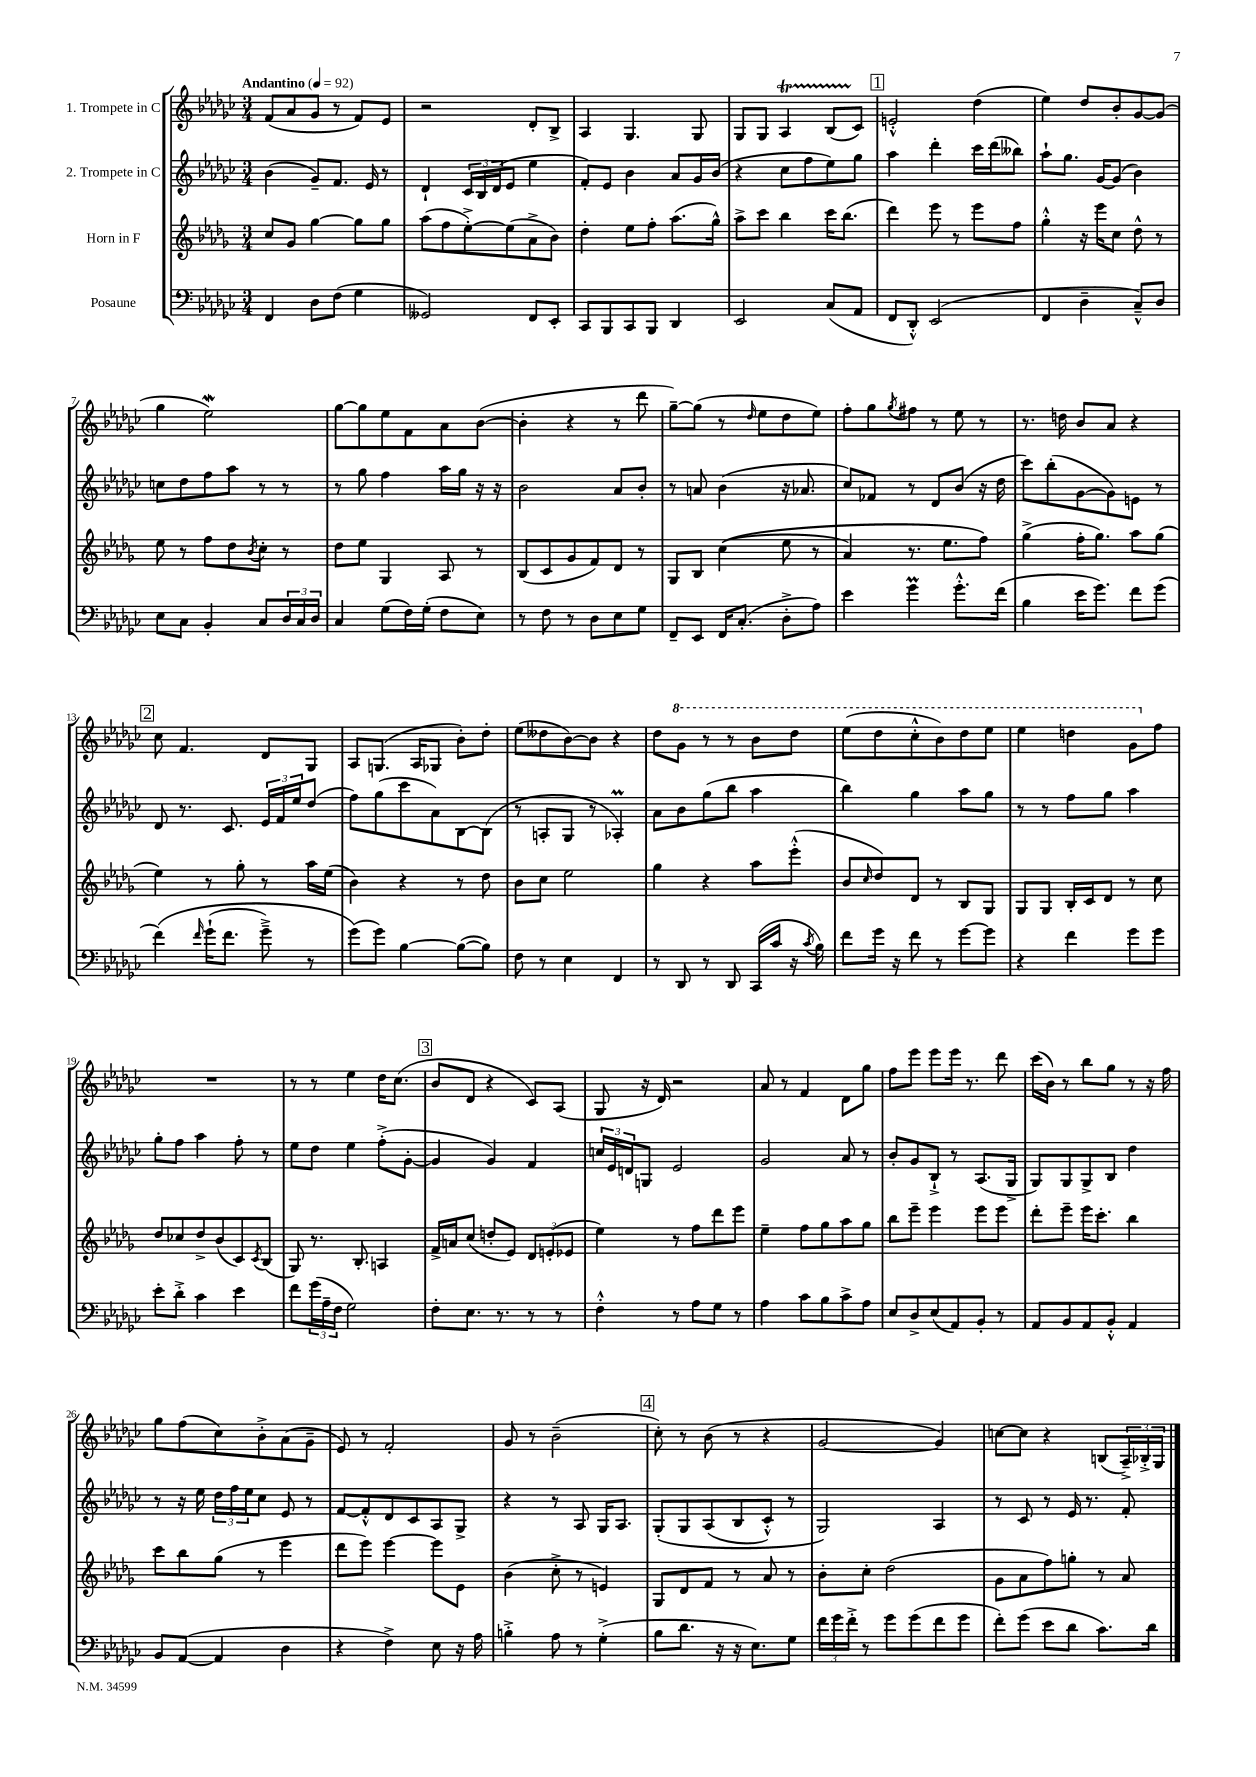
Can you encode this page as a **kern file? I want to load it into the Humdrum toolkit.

**kern	**kern	**kern	**kern
*staff4	*staff3	*staff2	*staff1
*clefF4	*clefG2	*clefG2	*clefG2
*k[b-e-a-d-g-c-]	*k[b-e-a-d-g-]	*k[b-e-a-d-g-c-]	*k[b-e-a-d-g-c-]
*M3/4	*M3/4	*M3/4	*M3/4
*MM92	*MM92	*MM92	*MM92
4FF/	8cc/L	(4b-\	(8f/L
.	8g-/J	.	8a-/
8D-\L	[4gg-\	8g-~/L)	8g-/J
(8F\J	.	8.f/J	8r
4G-\	8gg-\]L	.	8f/L)
.	.	16e-/	.
.	8gg-\J	8r	8e-/J
=	=	=	=
2GG--/)	(8aa-\L	4d-`/	2r
.	8ff\	.	.
.	[8ee-'^\)	24c-/LL	.
.	.	24B-/	.
.	.	(24d-/J	.
.	(8ee-\]	8e-/J	.
8FF/L	8a-^\	4ee-\	8d-'/L
8EE-'/J	8b-\J)	.	8B-^/J
=	=	=	=
8CC-/L	4dd-'\	8f'/L)	4A-/
8BBB-/	.	8e-/J	.
8CC-/	8ee-\L	4b-\	4.G-/
8BBB-/J	8ff'\J	.	.
4DD-/	(8.aa-\L	8a-/L	.
.	.	16g-/L	8G-/
.	16gg-^^\Jk)	(16b-/JJ	.
=	=	=	=
2EE-/	8aa-^\L	4r	8G-/L
.	8ccc\J	.	8G-/J
.	4bb-\	8cc-\L	4A-/
.	.	8ff\	.
(8C-/L	16ccc\LK	8ee-\)	(8B-/L
.	(8.bb-\J	.	.
8AA-/J	.	8gg-\J	8c-/J)
=	=	=	=
8FF/L	4ddd-\)	4aa-\	2e'^^/
8DD-'^^/J)	.	.	.
(2EE-/	8eee-\	4ddd-'\	.
.	8r	.	.
.	8eee-\L	16ccc-\LL	(4dd-\
.	.	(16ddd-\J	.
.	8ff\J	8bb--\J)	.
=	=	=	=
4FF/	4gg-'^^\	8aa-`\L	4ee-\)
.	.	8.gg-\J	.
4D-~\	16r	.	8dd-/L
.	16eee-\LK	[16g-/LK	.
.	8cc\J	(8g-/]J	8b-'/
8C-~^^/L)	8dd-^^\	4b-\)	[8g-/
8D-/J	8r	.	(8g-/]J
=	=	=	=
8E-\L	8ee-\	8cc\L	4gg-\
8C-\J	8r	8dd-\	.
4BB-'/	8ff\L	8ff\	2ee-\)
.	8dd-\	8aa-\J	.
.	8qb-/	.	.
8C-/L	8cc'\J	8r	.
24D-/L	8r	8r	.
24C-/	.	.	.
24D-/JJ	.	.	.
=	=	=	=
4C-/	8dd-\L	8r	[8gg-\L
.	8ee-\J	8gg-\	8gg-\]
(8G-\L	4G-/	4ff\	8ee-\
16F\L)	.	.	8f\
(16G-'\JJ	.	.	.
8F\L	8A-/	16aa-\LL	8a-\
.	.	16gg-\JJ	.
8E-\J)	8r	16r	([8b-\J
.	.	16r	.
=	=	=	=
8r	(8B-/L	2b-\	4b-'\]
8F\	8c/	.	.
8r	8g-/	.	4r
8D-\L	8f/)	.	.
8E-\	8d-/J	8a-/L	8r
8G-\J	8r	8b-'/J	8ddd-\
=	=	=	=
8FF~/L	8G-/L	8r	[8gg-~\L)
8EE-/J	8B-/J	8a/	(8gg-\]J
16FF/LK	&((4cc\	(4b-\	8r
(8.C-'/J	.	.	.
.	.	.	16qqdd-/
.	.	.	8ee-\L
8D-'^\L	8ee-\	16r	8dd-\
.	.	8.a-/	.
8A-\J)	8r	.	8ee-\J)
=	=	=	=
4e-\	4a-/)	8cc-/L)	8ff'\L
.	.	8f-/J	8gg-\
.	.	.	8qgg-/
4g-\	8.r	8r	8ff#\J
.	.	8d-/L	8r
.	8.ee-\L	.	.
8.g-'^^\L	.	(8b-/J	8ee-\
.	8ff\J&)	16r	8r
(16f\Jk	.	16dd-\	.
=	=	=	=
4B-\	(4gg-^\	8ccc-\L)	8.r
.	.	(8bb-'\	.
.	.	.	16dd\
16e-\LK	16ff'\LK	[8g-\	8b-/L
8.g-\J)	8.gg-\J)	.	.
.	.	8g-\])	8a-/J
8f\L	8aa-\L	8e\J	4r
(8g-\J	(8gg-\J	8r	.
=	=	=	=
&(4f\)	4ee-\)	8d-/	8cc-\
.	.	8.r	4.f/
16qqf/	.	.	.
(16g-`\LK	8r	.	.
8.f\J	.	8.c-/	.
.	8gg-'\	.	.
8g-~^\)	8r	24e-/LL	8d-/L
.	.	24f/	.
.	.	24ee-/J	.
8r	16aa-\LL	(8dd-/J	8G-/J
.	(16ee-\JJ	.	.
=	=	=	=
(8g-\L&)	4b-\)	8ff\L)	8A-/L
8g-\J)	.	(8gg-\	(8.G/J
[4B-\	4r	8ccc-\	.
.	.	.	16A-/LK
.	.	8a-\)	8G-/J
(8B-\_L	8r	[8B-\	8b-'\L)
8B-\]J)	8dd-\	(8B-\]J	8dd-'\J
=	=	=	=
8F\	8b-\L	8r	(8ee-\L
8r	8cc\J	8A'/L	8dd--\
4E-\	2ee-\	8G-/J	[8b-\)
.	.	8r	8b-\]J
4FF/	.	4A-'/)	4r
=	=	=	=
8r	4gg-\	8a-\L	8dd-\L
8DD-/	.	8b-\	8gg-\J
8r	4r	(8gg-\	8r
8DD-/	.	8bb-\J	8r
(16CC-/LL	8aa-\L	4aa-\	8bb-\L
16c-/JJ	.	.	.
16r	(8eee-'^^\J	.	8ddd-\J
8qc-/	.	.	.
16B-\)	.	.	.
=	=	=	=
8f\L	8b-/L	4bb-\)	(8eee-\L
.	16qqcc/	.	.
16g-\Jk	8dd-/)	.	8ddd-\
16r	.	.	.
8f\	8d-/J	4gg-\	8ccc-'^^\
8r	8r	.	8bb-\)
[8g-\L	8B-/L	8aa-\L	8ddd-\
8g-\]J	8G-/J	8gg-\J	8eee-\J
=	=	=	=
4r	8G-/L	8r	4eee-\
.	8G-/J	8r	.
4f\	16B-'/LL	8ff\L	4ddd\
.	16c/J	.	.
.	8d-/J	8gg-\J	.
8g-\L	8r	4aa-\	8gg-\L
8g-\J	8cc\	.	8ff\J
=	=	=	=
8e-'\L	8dd-/L	8gg-'\L	2.r
8d-'^\J	8cc-/	8ff\J	.
4c-\	8dd-^/	4aa-\	.
.	(8b-/	.	.
4e-\	8c/)	8ff'\	.
.	8qc/	.	.
.	(8B-/J	8r	.
=	=	=	=
8f\L	8G-/)	8ee-\L	8r
(24g-\L	8.r	8dd-\J	8r
24A-~\	.	.	.
24F\JJ	.	.	.
2G-\)	.	4ee-\	4ee-\
.	8.B-'/	.	.
.	4A/	(8ff'^\L	16dd-\LK
.	.	.	(8.cc-\J
.	.	[8g-'\J	.
=	=	=	=
8F'\L	16f^/LL	4g-/]	8b-/L
.	16a/J	.	.
8.E-\J	(8cc/J	.	8d-/J
.	8dd'/L	4g-/)	4r
8.r	.	.	.
.	8e-/J)	.	.
8r	12d-/L	4f/	8c-/L)
.	(12e'/	.	.
8r	.	.	(8A-/J
.	12e-/J	.	.
=	=	=	=
4F'^^\	4ee-\)	24cc/LL	8G-/
.	.	24e-/	.
.	.	24d/J	.
.	.	8G/J	16r
.	.	.	16d-/)
8r	8r	2e-/	2r
8A-\L	8ff\L	.	.
8G-\J	8ddd-\	.	.
8r	8eee-\J	.	.
=	=	=	=
4A-\	4ee-~\	2g-/	8a-/
.	.	.	8r
8c-\L	8ff\L	.	4f/
8B-\	8gg-\	.	.
8c-^\	8aa-\	8a-/	8d-\L
8A-\J	8gg-\J	8r	8gg-\J
=	=	=	=
8E-/L	8bb-\L	8b-'/L	8ff\L
8D-^/	8eee-~\J	8g-/	8eee-\J
(8E-/	4eee-\	8B-`^/J	8eee-\L
8AA-/)	.	8r	16eee-\Jk
.	.	.	8.r
8BB-'/J	8eee-\L	(8.A-/L	.
8r	8eee-\J	.	8ddd-\
.	.	16G-^/Jk	.
=	=	=	=
8AA-/L	8ddd-'\L	8G-/L)	(16ccc-\LL
.	.	.	16b-\JJ)
8BB-/	8eee-~\J	8G-/	8r
8AA-/	16eee-\LK	8G-^/	8bb-\L
.	8.ccc'\J	.	.
8BB-'^^/J	.	8B-/J	8gg-\J
4AA-/	4bb-\	4dd-\	8r
.	.	.	16r
.	.	.	16ff\
=	=	=	=
8BB-/L	8ccc\L	8r	8gg-\L
([8AA-/J	8bb-\	16r	(8ff\
.	.	16ee-\	.
4AA-/]	(8gg-\J	24dd-\LL	8cc-\)
.	.	24ff\	.
.	.	24ee-\J	.
.	8r	8cc-\J	8b-'^\
4D-\	4eee-\	8e-/	(8a-\
.	.	8r	8g-~\J
=	=	=	=
4r	8ddd-\L	[8f/L	8e-/)
.	8eee-\J)	8f'^^/]	8r
4F^\)	[4eee-\	8d-/	2f'/
.	.	8c-/	.
8E-\	8eee-\]L	8A-/	.
16r	8e-\J	8G-^/J	.
16A-\	.	.	.
=	=	=	=
4B'^\	(4b-\	4r	8g-/
.	.	.	8r
8A-\	8cc'^\	8r	(2b-~\
8r	8r	8A-/	.
(4G-'^\	4e/)	16G-/LK	.
.	.	8.A-/J	.
=	=	=	=
8B-\L	8G-/L	&(8G-'/L	8cc-'\)
8.d-\J	8d-/	8G-/	8r
.	8f/J	(8A-/	(8b-\
16r	.	.	.
16r	8r	8B-/	8r
8.E-\L)	.	.	.
.	8a-/	8c-'^^/J)	4r
8G-\J	8r	8r	.
=	=	=	=
24f\LL	8b-'\L	2G-/&)	[2g-/
24g-\	.	.	.
24f'^\JJ	.	.	.
8r	8cc'\J	.	.
8g-\L	(2dd-\	.	.
(8g-\	.	.	.
8f\	.	4A-/	4g-/])
8g-\J	.	.	.
=	=	=	=
8f'\L)	8g-\L	8r	[8cc\L
(8g-\J	8a-\	8c-/	8cc\]J
8e-\L	8ff\)	8r	4r
8d-\J	8gg'\J	16e-/	.
.	.	8.r	.
8.c-\L)	8r	.	(8B/L
.	8a-/	8f'/	24A-~^/L)
.	.	.	24B-'^/
16d-\Jk	.	.	.
.	.	.	24G-/JJ
==	==	==	==
*-	*-	*-	*-
